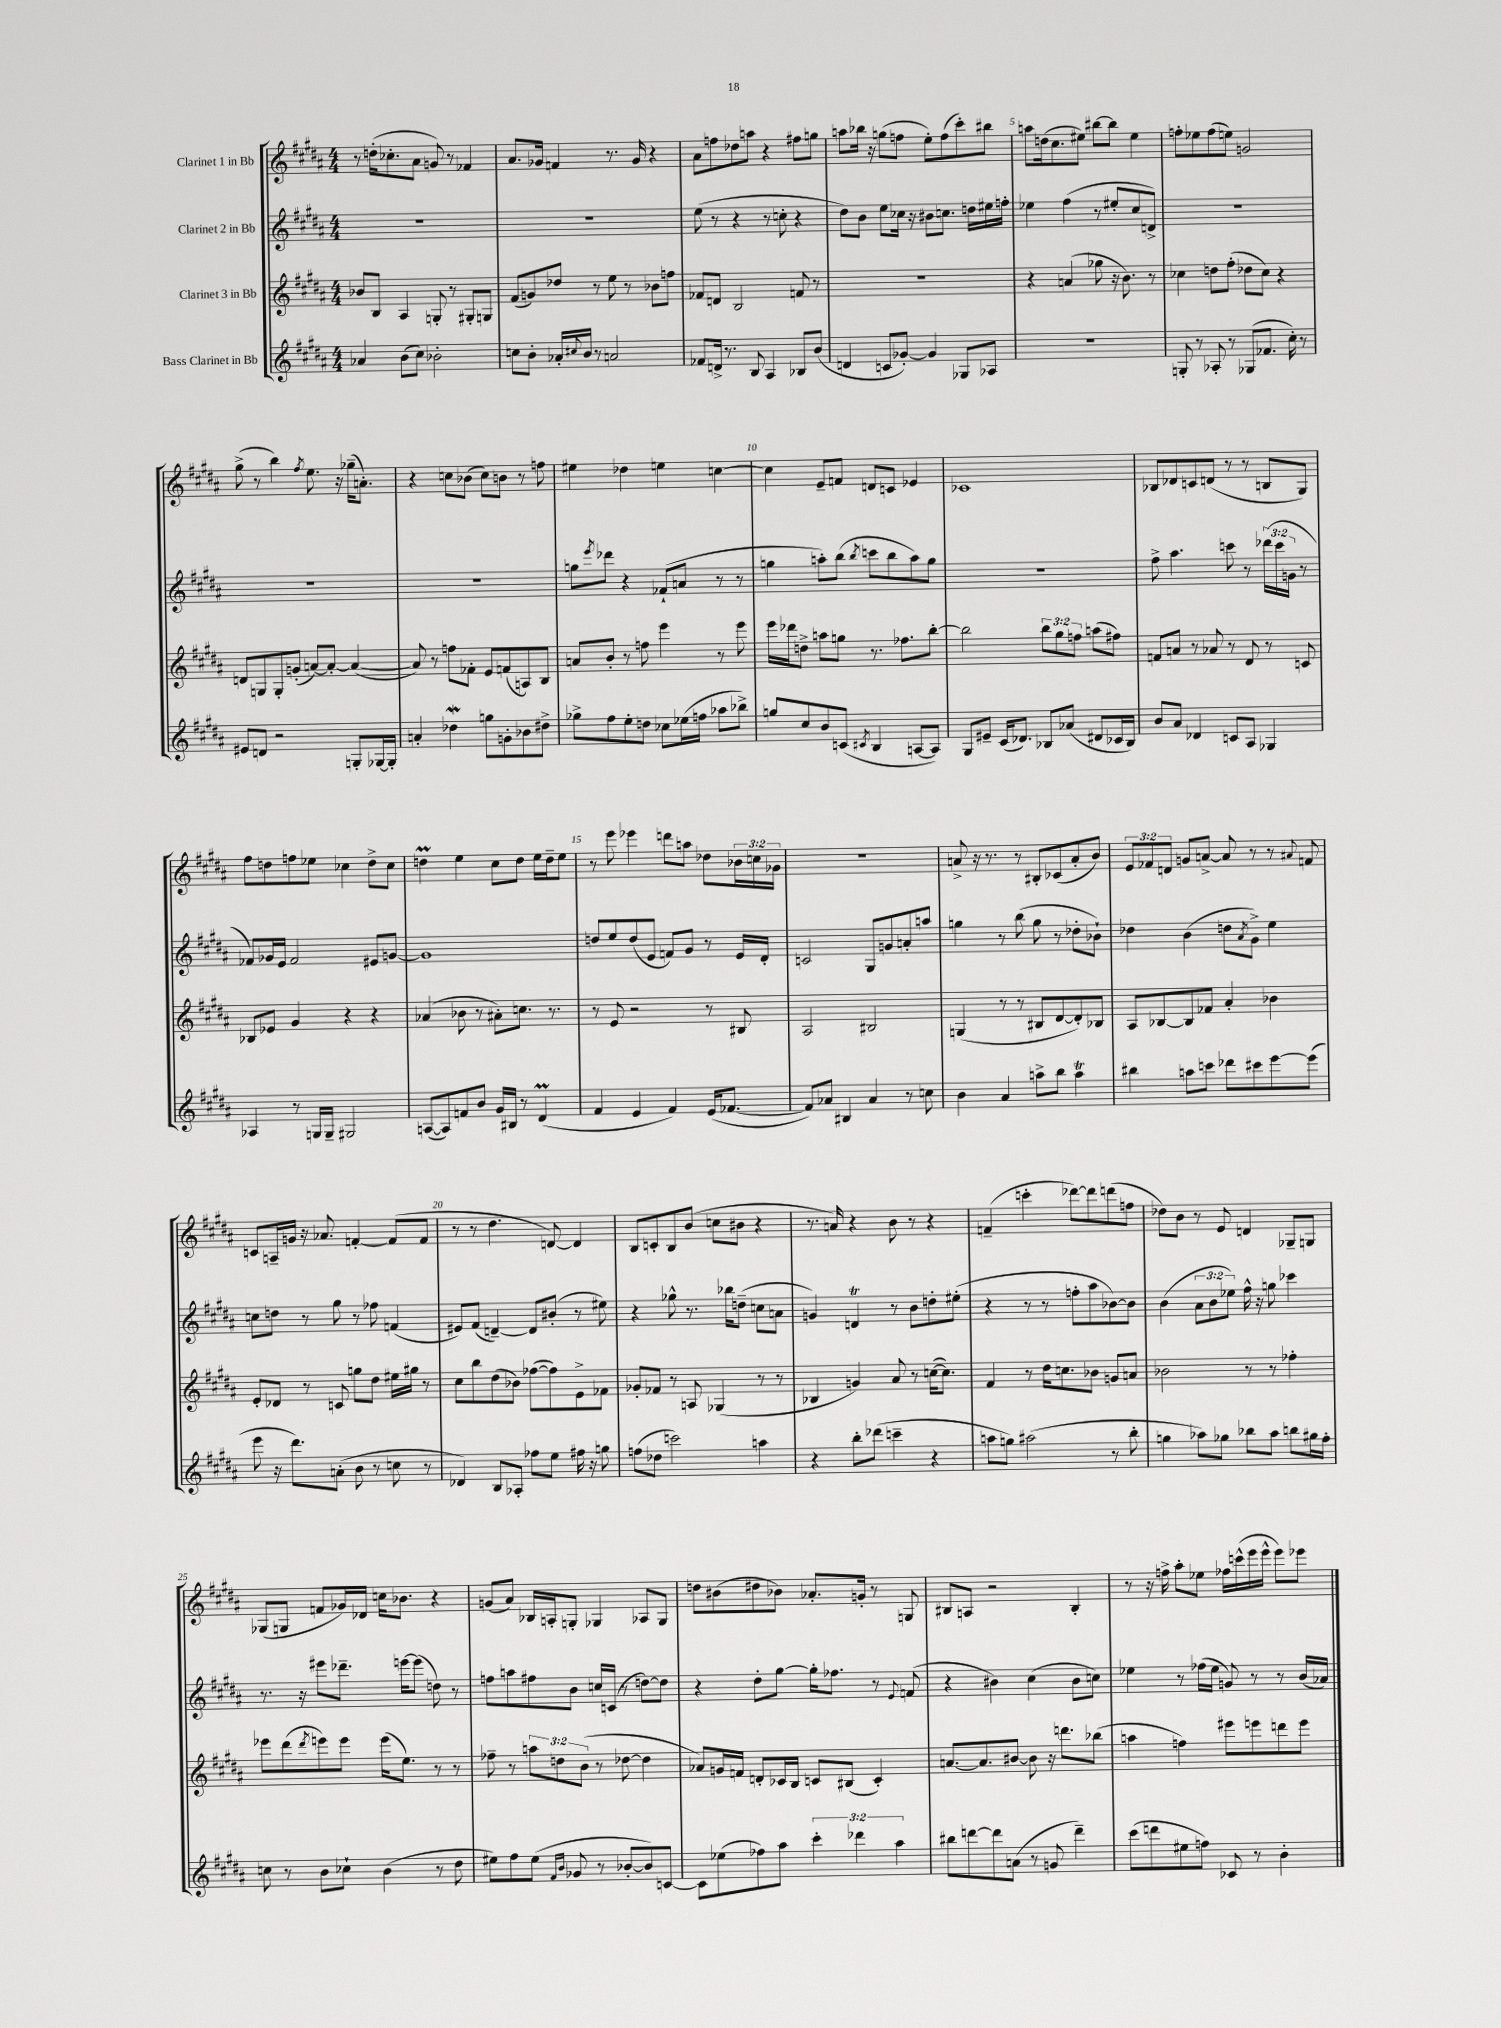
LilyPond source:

<<
\new StaffGroup <<
\new Staff = "s0" \with { instrumentName = "Clarinet 1 in Bb" } {
    \clef treble \key b \major \numericTimeSignature \time 4/4 \override Staff.TupletNumber.text = #tuplet-number::calc-fraction-text
    r8 d''16-.( ces''8.-. ais'8 g'8) r8 fes'4 |
    ais'8. ges'16 f'4 r8. ges'16 r4 |
    ais'8 f''8 des''8 a''8 r4 fis''8 g''8 |
    a''8 bes''16 r16 g''8( f''8 e''8-.) f''8( cis'''8-.) bis''8 |
    a''8 d''16( cis''8. eis''8) bis''8~ bis''8 eis''4 |
    f''8-. ees''8 f''8( e''8) g'2 |
    gis''8->( r8 b''4) \acciaccatura { fis''8 } e''8. r16 ges''16--( a'8.-.) |
    r4 c''8 bes'8( c''8) b'8 r8 f''8 |
    eis''4 des''4 e''4 c''4~ |
    c''4 e'8-- f'8 d'8 c'8 ees'4 |
    ces'1 |
    bes8 des'8 c'8 d'8( r8 r8 b8 gis8) |
    fis''8 d''8 f''8 ees''8 ces''4 d''8-> ces''8 |
    d''4\prall e''4 cis''8 d''8 e''16 d''16-- e''8 |
    r8 e'''8 ees'''4 d'''8 a''8 des''8 \tuplet 3/2 { bes'16 c''16 ges'16 } |
    R1 |
    a'8-> r16 r8. r8 bis8-. ces'8( a'8-. b'8) |
    \tuplet 3/2 { e'8 fes'8 d'8 } g'8 a'8~-> a'8 r8 r8 \appoggiatura { ais'8 } f'8 |
    c'8 a16-- g'16 r16 aes'8. f'4~-. f'8( f'8 |
    r8 r8 dis''4. d'8~) d'4 |
    b8 c'8-. b8 b'8( c''8 bis'8 r4 |
    r8. a'16) r4 b'8 r8 r4 |
    f'4--( c'''4-. des'''8~) des'''8 d'''8( f''8 |
    des''8) b'8 r8 e'8 d'4 ges8-- g8 |
    ges8( g8 f'8 ges'16) des'16 c''16 bes'8. r4 |
    g'8( ais'8) bes16 a16-. g8-. ges4 aes8 ges8 |
    d''8 bis'8( dis''8 bes'8) aes'8.-. g'16-. r8 g8 |
    bis8 a8 r2 bis4-. |
    r8 r16 f''16-> ais''8-. ees''8 fes''16 c'''16-^( e'''16 e'''16-^ e'''8) ees'''8 \bar "|." |
}
\new Staff = "s1" \with { instrumentName = "Clarinet 2 in Bb" } {
    \clef treble \key b \major \numericTimeSignature \time 4/4 \override Staff.TupletNumber.text = #tuplet-number::calc-fraction-text
    R1 |
    R1 |
    e''8( r8 r4 r8 c''8-. r4 |
    dis''8) b'8 e''8 ces''16 r16 bis'8 c''8. d''16 eis''16 f''16-. |
    ees''4 fis''4( r8 eis''8-. cis''8 d'8->) |
    R1 |
    R1 |
    R1 |
    g''8 \acciaccatura { e'''8 } des'''8 r4 fes'8-!( a'8 r8 r8 |
    g''4 a''8-.) b''8( \acciaccatura { b''8 } c'''8 b''8 a''8) g''8 |
    R1 |
    fis''8-> ais''4. c'''8 r8 \tuplet 3/2 { des'''16( c'''16 g'16 } r8 |
    fes'8) ges'16 e'16 fes'2 eis'8 g'8~ |
    g'1 |
    d''8 e''8 d''8( e'8 f'8) gis'8 r8 e'16 dis'16-. |
    c'2 gis8 g'8 a'8-. a''8 |
    g''4 r8 b''8( g''8 r8 des''8-. bes'8-!) |
    des''4 b'4( d''8 \acciaccatura { ais'8 } gis'8->) e''4 |
    c''8 d''8 r8 gis''8 r8 fes''8 f'4( |
    eis'8) fis'8( d'4~--) d'8 bis'8-.( r8 eis''8) |
    r4 ges''8-^ r8. bes''16 d''8--( c''8 a'8 |
    g'4) d'4\trill r8 b'8 d''8-. eis''8-.( |
    r4 r8 r8 f''8-. ais''8 bes'8~) bes'8 |
    b'4( \tuplet 3/2 { ais'8 b'8 ees''8) } fis''16-^ r16 g''8 ces'''4 |
    r8. r16 eis'''8 des'''8.-- e'''16~ e'''8( d''8) r8 |
    f''8 a''8 fis''8 b'8 c''16 c'16( r8 d''8~) d''8 |
    r4 dis''8-. gis''8~ gis''16-. fes''8. r8 \appoggiatura { e'8 } f'8( |
    r4 bis'4) cis''4( bis'8 c''8) |
    ees''4 r8 fes''16( ees''16 g'8) r8 r8 b'16( aes'16) \bar "|." |
}
\new Staff = "s2" \with { instrumentName = "Clarinet 3 in Bb" } {
    \clef treble \key b \major \numericTimeSignature \time 4/4 \override Staff.TupletNumber.text = #tuplet-number::calc-fraction-text
    bes'8 b8 ais4 g8-. r8 gis8-. g8 |
    fis'8( g'8) des''8 r8 e''8 r8 bes'8 f''8 |
    fes'8 d'8 b2 f'8 r8 |
    R1 |
    r4 a'4( ges''8 r16 b'8.) r8 |
    ces''4 d''8 fis''8-.( des''8 ces''8) r4 |
    d'8 g8 g8-. g'8-.( a'8~) a'8~-. a'4~( |
    a'8) r8 f''8 fes'8-. e'8 f'8( a8) b8 |
    a'8 b'8-. r8 f''8 e'''4 r8 e'''8 |
    e'''16 des'''16 d''8-> a''8 g''8 r8. fes''8. b''8~-. |
    b''2 \tuplet 3/2 { b''8 gis''8 f''8 } a''8( fis''8) |
    f'8 a'8 r8 aes'8 r8 dis'8 r8 c'8 |
    bes8 ees'8 gis'4 r4 r4 |
    aes'4( bes'8 r8 ais'8-.) c''8. r8. |
    r8 e'8 r2 r8 bis8 |
    ais2 bis2 |
    g4( r8 r8 bis8 dis'8~ dis'8-.) bes8 |
    ais8 bes8~ bes8 fes'8 ais'4-. bes'4 |
    e'8-. des'8 r8 c'8 g''8 dis''8 eis''16 gis''16 r8 |
    cis''8 b''8 dis''8( bes'8) fes''8~( fes''8) e'8-> fes'8 |
    ges'8-. fes'8 r8 a8 ges4( r8 r8 |
    bes4 g'4) ais'8 r8 c''16~( c''8.) |
    fis'4 r8 dis''16 c''8. bes'8 g'8 a'8 |
    bes'2 r8 r8 fes''4-. |
    ees'''8 dis'''8( \acciaccatura { dis'''8 } e'''8) e'''8 e'''16( e''8.) r8 r8 |
    fes''8-- r8 \tuplet 3/2 { a''8 d''8 b'8( } r8 des''8~ des''4 |
    aes'8) g'16 f'16 d'8-. ces'16 b16 c'8 bis8( c'4-.) |
    a'8.~ a'8. bis'8~ bis'8 r16 d'''8. bes''8( |
    a''4 f''4) eis'''8 e'''8 d'''8 e'''8 \bar "|." |
}
\new Staff = "s3" \with { instrumentName = "Bass Clarinet in Bb" } {
    \clef treble \key b \major \numericTimeSignature \time 4/4 \override Staff.TupletNumber.text = #tuplet-number::calc-fraction-text
    aes'4 b'8( cis''8) bes'2-. |
    c''8 b'8-. aes'16-. \appoggiatura { cis''8 } b'16 r8 a'2 |
    fes'8 d'16-> r8. b8 ais4 bes8 b'8( |
    d'4 c'8 ges'8~-.) ges'4 ges8 aes8 |
    R1 |
    g8-. r8 aes8-. r8 ges8( fes'8. cis''16-.) r8 |
    eis'8 d'8 r2 g8-. ges16~ ges16-. |
    a'4-. des''4\mordent g''8 g'8-. bes'8 dis''8-> |
    ges''8-> fis''8 e''8-. d''8 ces''8 ees''16( f''16 aes''8 bes''8->) |
    g''8 cis''8 b'8 c'8( \acciaccatura { cis'8 } b4 a8~ a8) |
    gis8 eis'8-- cis'16( des'8.) bes8 aes'8( dis'8 ces'16 bes16) |
    b'8 ais'8 des'4 c'8 ais8 ges4 |
    aes4 r8 g16 g16-- gis2 |
    a8~( a8) f'8 b'8 gis'16 bis16 r8 dis'4\prall( |
    fis'4 e'4 fis'4) e'16( fes'8.~ |
    fes'8) aes'8 bis4 aes'4 r8 c''8 |
    b'4 ais'4 a''8-> b''8 a''4\trill |
    bis''4 a''8 c'''8 des'''8 cis'''8 e'''8~ e'''8( |
    e'''8 r16 dis'''8.) a'8-.( b'8 r8 c''8 r8 |
    des'4) b8 aes8-. fes''8 e''8 fis''16 r16 g''8 |
    f''8( des''8 c'''2) a''4 |
    r4 b''8-. des'''8( c'''4-- r4 |
    a''8 g''8) ais''2( r8 b''8-. |
    g''4 aes''8) ges''8 bes''8 aes''8 b''8 gis''16 fis''16-. |
    c''8 r8 b'8 ces''8-! b'4( r8 dis''8 |
    eis''8) fis''8 eis''8( \grace { fis'16 b'16 } ges'8 r8 bes'8~-. bes'8) c'8~ |
    c'8 ees''8( fes''8) ais''8 \tuplet 3/2 { cis'''4-. des'''4 ais''4 } |
    bis''8 d'''8~ d'''8 a'8( r8 g'8 d'''4--) |
    cis'''8( d'''8 eis''8 f''8) ces'8 r8 b'4-. \bar "|." |
}
>>
>>
\layout { \context { \Score \override BarNumber.break-visibility = ##(#f #t #t) barNumberVisibility = #(every-nth-bar-number-visible 5) } }
